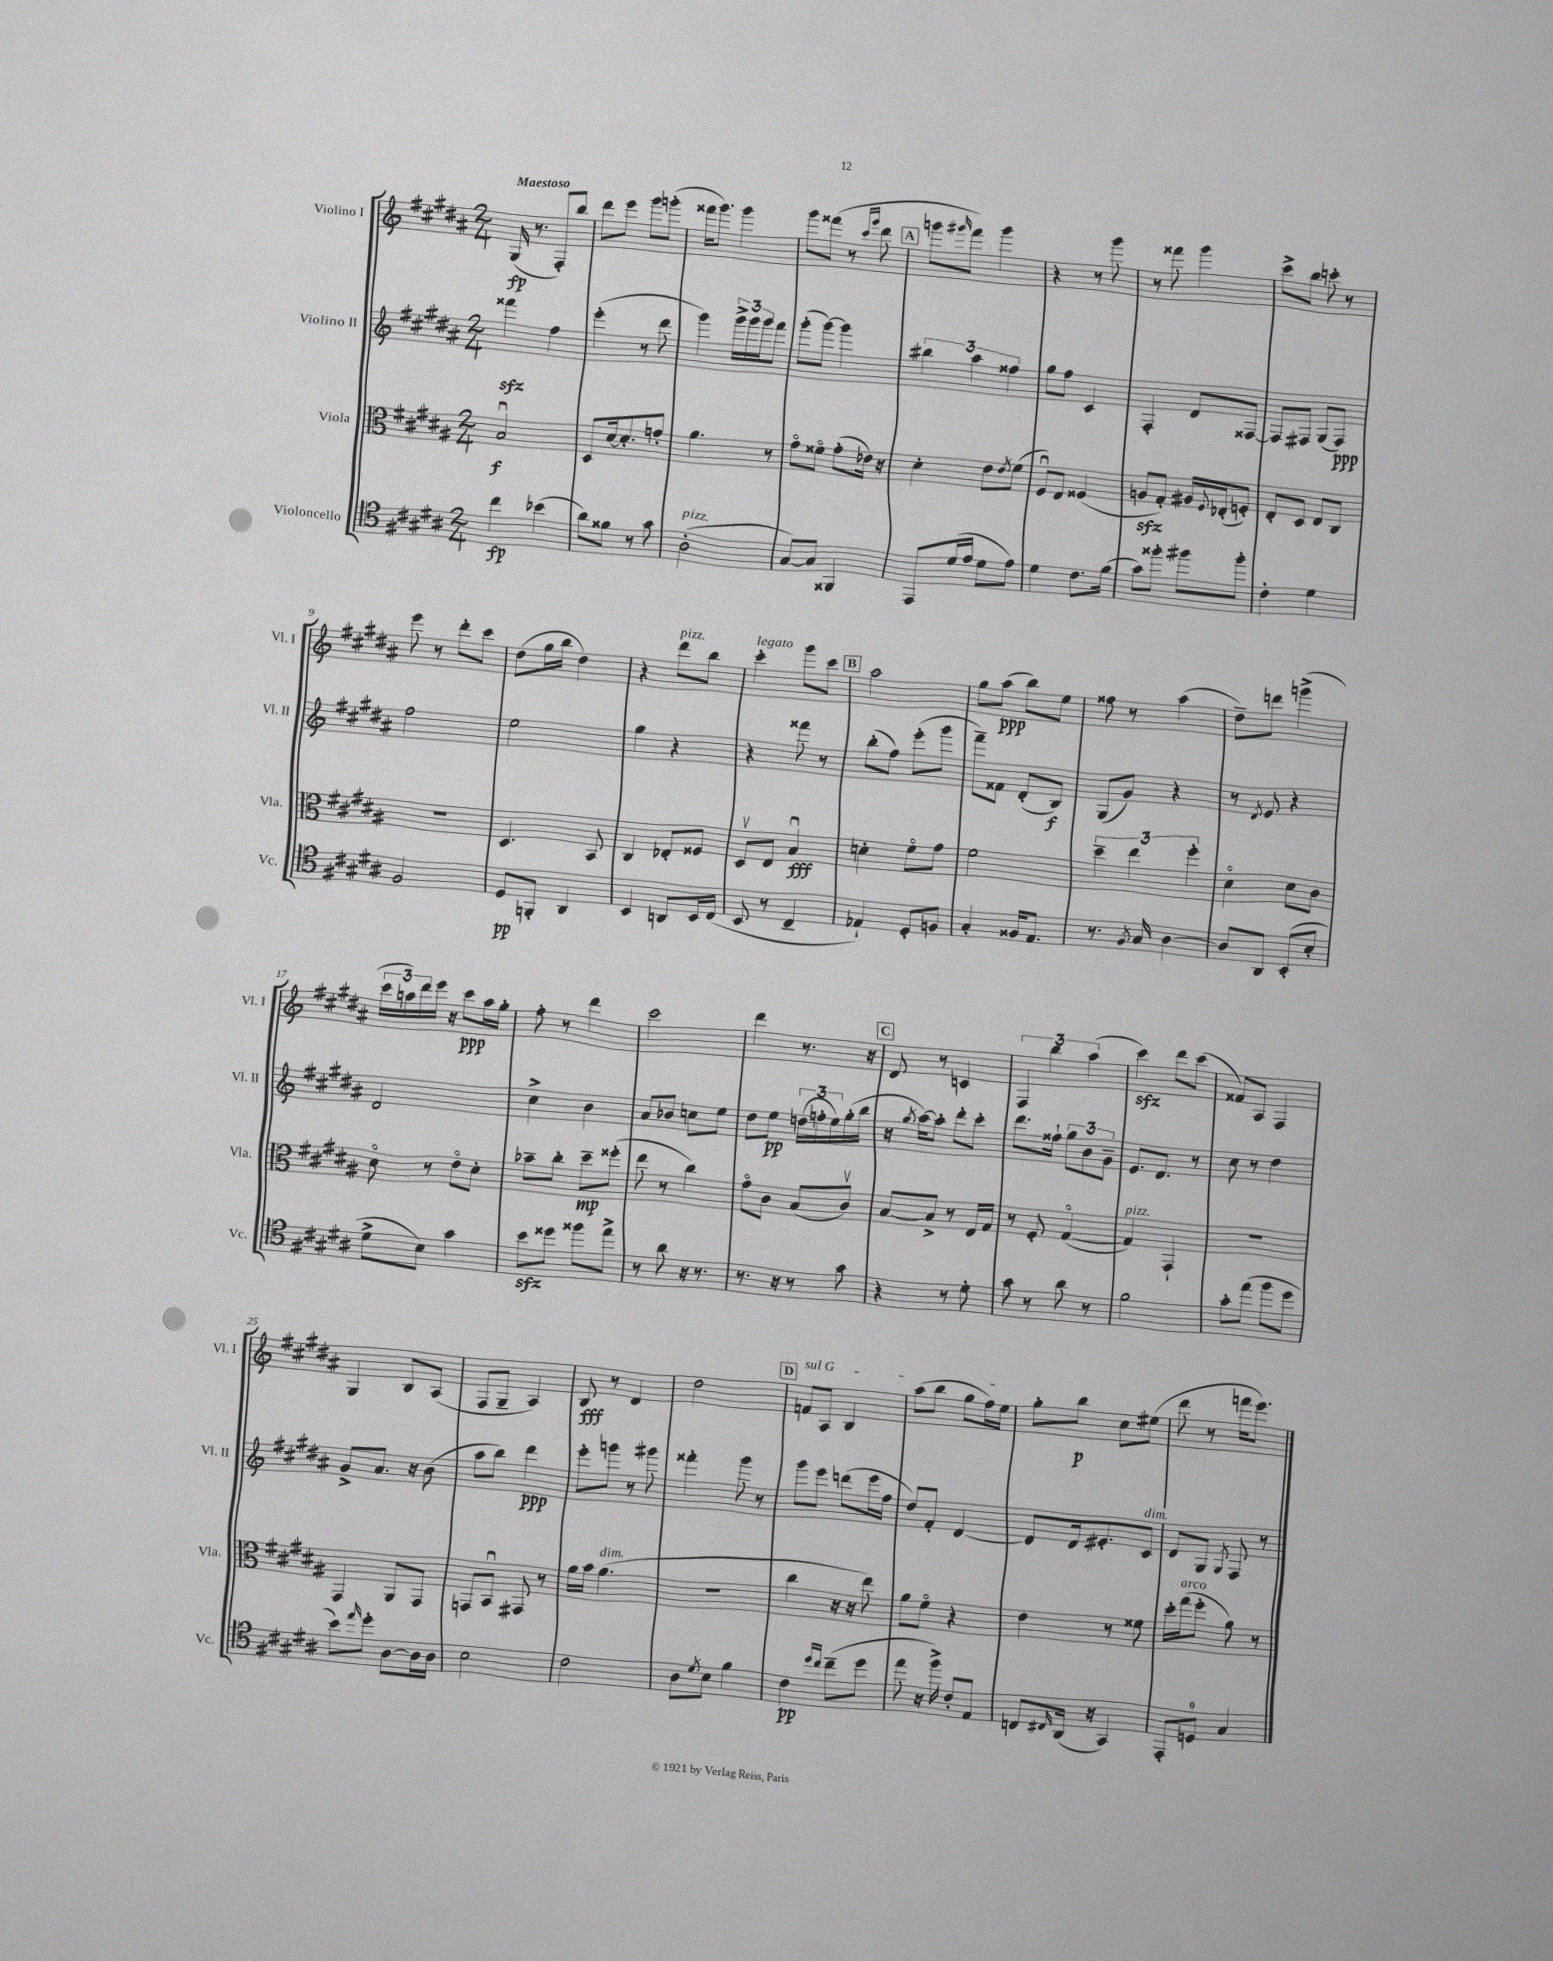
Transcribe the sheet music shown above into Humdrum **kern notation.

**kern	**dynam	**kern	**dynam	**kern	**dynam	**kern	**dynam
*part4	*part4	*part3	*part3	*part2	*part2	*part1	*part1
*staff4	*staff4	*staff3	*staff3	*staff2	*staff2	*staff1	*staff1
*I"Violoncello	*	*I"Viola	*	*I"Violino II	*	*I"Violino I	*
*I'Vc.	*	*I'Vla.	*	*I'Vl. II	*	*I'Vl. I	*
*clefC4	*	*clefC3	*	*clefG2	*	*clefG2	*
*k[f#c#g#d#a#]	*	*k[f#c#g#d#a#]	*	*k[f#c#g#d#a#]	*	*k[f#c#g#d#a#]	*
*M2/4	*	*M2/4	*	*M2/4	*	*M2/4	*
=1	=1	=1	=1	=1	=1	=1	=1
!	!	!	!	!	!	!LO:TX:a:B:t=Maestoso	!
4cc#\	fp	2Bu/	f	4fff##Xzz\	.	(16G#/	fp
.	.	.	.	.	.	8.r	.
(4b-X\	.	.	.	4ff#\	.	8F#'/L)	.
.	.	.	.	.	.	8bb/J	.
=2	=2	=2	=2	=2	=2	=2	=2
8a#\L)	.	8D#/L	.	(4eee'\	.	8ddd#\L	.
8f##X\J	.	[16d#/k	.	.	.	8eee\J	.
.	.	8.d#'/]	.	.	.	.	.
8r	.	.	.	8r	.	8ggg#\L	.
8g#\	.	8gn'/J	.	8ddd#\	.	(8gggn'\J	.
=3	=3	=3	=3	=3	=3	=3	=3
!LO:TX:a:i:t=pizz.	!	!	!	!	!	!	!
(2A#'\	.	4.a#\	.	4ggg#\)	.	16fff##X\KL	.
.	.	.	.	.	.	8.ggg#\J)	.
.	.	.	.	24ggg#^\LL	.	4ggg#\	.
.	.	.	.	24ggg#\	.	.	.
.	.	.	.	24ggg#\J	.	.	.
.	.	8r	.	8fff#\J	.	.	.
=4	=4	=4	=4	=4	=4	=4	=4
[8G#/L)	.	8g#\L	.	(8ggg#'\L	.	8ggg#\L	.
8G#/J]	.	8f##X\J	.	[8ggg#\J)	.	(8fff##X\J	.
4FF##X/	.	(8g#'\L	.	4ggg#\]	.	8r	.
.	.	.	.	.	.	16qqccc#/LL	.
.	.	.	.	.	.	16qqggg#/JJ	.
.	.	16e-X\Jk)	.	.	.	8ddd#\	.
.	.	16r	.	.	.	.	.
!!LO:REH:place=s1:t=A
=5	=5	=5	=5	=5	=5	=5	=5
8EE/L	.	4d#'\	.	6bb#X\	.	8gggn\L	.
.	.	.	.	.	.	16qqggg#X/	.
(16d#/L	.	.	.	.	.	8fff#\J)	.
.	.	.	.	6aa#\	.	.	.
16e/JJ	.	.	.	.	.	.	.
8d#\L	.	8e\L	.	.	.	4ggg#\	.
.	.	.	.	6ff##X\	.	.	.
.	.	8qe/	.	.	.	.	.
8e\J)	.	(8f#\J	.	.	.	.	.
=6	=6	=6	=6	=6	=6	=6	=6
4d#\	.	8F#u/L)	.	8gg#\L	.	4r	.
.	.	8E/J	.	8ff#\J	.	.	.
8.c#\L	.	(4F##X/	.	4c#/	.	8r	.
.	.	.	.	.	.	8ggg#\	.
(16f#\Jk	.	.	.	.	.	.	.
=7	=7	=7	=7	=7	=7	=7	=7
8g#\L)	.	8Anzz/L	.	4F#'/	.	8r	.
8ff##X'\J	.	8G#'/J)	.	.	.	8fff##X\	.
8ff#X\L	.	16A#X/LL	.	8d#/L	.	4ggg#\	.
.	.	8qqF#/	.	.	.	.	.
.	.	(16E-X'/J	.	.	.	.	.
8ff#'\J	.	8Fn'/J)	.	[8F##X/J	.	.	.
=8	=8	=8	=8	=8	=8	=8	=8
4c#'\	.	8E'/L	.	8F##/L]	.	8ccc#^\L	.
.	.	8D#/J	.	8F#X/J	.	8bb\J	.
4d#\	.	8E/L	.	(8G#/L	.	8cccn'\	.
.	.	8C#/J	.	8F#/J)	ppp	8r	.
!!LO:LB:g=z
=9	=9	=9	=9	=9	=9	=9	=9
2F#/	.	2r	.	2ff#\	.	8eee\	.
.	.	.	.	.	.	8r	.
.	.	.	.	.	.	8ddd#'\L	.
.	.	.	.	.	.	8ccc#\J	.
=10	=10	=10	=10	=10	=10	=10	=10
8D#/L	pp	4.D#/	.	2ee\	.	(8dd#\L	.
8FFn'/J	.	.	.	.	.	16gg#\L	.
.	.	.	.	.	.	16bb\JJ	.
4AA#/	.	.	.	.	.	4dd#\)	.
.	.	8BB/	.	.	.	.	.
=11	=11	=11	=11	=11	=11	=11	=11
4BB/	.	4C#/	.	4gg#\	.	4r	.
!	!	!	!	!	!	!LO:TX:a:i:t=pizz.	!
8AAn/L	.	8E-X'/L	.	4r	.	8ddd#\L	.
16BB/L	.	8F##X/J	.	.	.	8bb\J	.
(16C#/JJ	.	.	.	.	.	.	.
=12	=12	=12	=12	=12	=12	=12	=12
!	!	!	!	!	!	!LO:TX:a:i:t=legato	!
8BB/	.	8D#v/L	.	4r	.	4ccc#'\	.
8r	.	8E/J	.	.	.	.	.
4C#~/	.	4Bu/	fff	8fff##X\	.	8ggg#\L	.
.	.	.	.	8r	.	8ccc#\J	.
!!LO:REH:place=s1:t=B
=13	=13	=13	=13	=13	=13	=13	=13
4E-X`/)	.	4dn'\	.	(8bb'\L	.	2aa#\	.
.	.	.	.	8ff#\J)	.	.	.
8D#'/L	.	8f#\L	.	(8eee'\L	.	.	.
8Fn/J	.	8g#\J	.	8ggg#\J	.	.	.
=14	=14	=14	=14	=14	=14	=14	=14
4G#'/	.	2f#\	.	8fff#~\L)	.	8gg#\L	.
.	.	.	.	8f##X\J	.	(8aa#\J	ppp
16F##X/KL	.	.	.	(8d#'/L	.	8bb\L)	.
8.E/J	.	.	.	.	.	.	.
.	.	.	.	8B/J)	f	8ee\J	.
=15	=15	=15	=15	=15	=15	=15	=15
8.r	.	6dd#~\	.	(8G#/L	.	8ff##X\	.
.	.	.	.	8g#/J)	.	8r	.
.	.	6ee\	.	.	.	.	.
8qF#/	.	.	.	.	.	.	.
16G#/	.	.	.	.	.	.	.
[4A#\	.	.	.	4r	.	(4aa#\	.
.	.	6ff#'\	.	.	.	.	.
=16	=16	=16	=16	=16	=16	=16	=16
8A#/L]	.	4d#\	.	8r	.	8dd#~\L)	.
.	.	.	.	8qd#/	.	.	.
8AA#/J	.	.	.	8e/	.	8dddn\J	.
(8BB'/L	.	8d#\L	.	4r	.	(4gggn^\	.
8B'/J	.	8c#\J	.	.	.	.	.
!!LO:LB:g=z
=17	=17	=17	=17	=17	=17	=17	=17
8d#^\L	.	8d#\	.	2d#/	.	24ccc#\LL	.
.	.	.	.	.	.	24aan\)	.
.	.	.	.	.	.	24ddd#\	.
8B\J)	.	8r	.	.	.	16eee\JJ	.
.	.	.	.	.	.	16r	.
4g#\	.	8e\L	.	.	.	8ccc#\L	ppp
.	.	8d#'\J	.	.	.	16aa\L	.
.	.	.	.	.	.	16gg#'\JJ	.
=18	=18	=18	=18	=18	=18	=18	=18
8bzz\L	.	8b-X~\L	.	4cc#^\	.	8ff#'\	.
8dd##X\J	.	8cc#'\J	.	.	.	8r	.
8ff##X\L	.	8dd#~\L	mp	4b\	.	4ddd#\	.
8ee^\J	.	(8ff##X'\J	.	.	.	.	.
=19	=19	=19	=19	=19	=19	=19	=19
8r	.	8ee\	.	8a#/L	.	2ccc#\	.
8a#\	.	8r	.	8b-X/J	.	.	.
16r	.	4cc#\)	.	8ccn\L	.	.	.
8.r	.	.	.	.	.	.	.
.	.	.	.	8ee\J	.	.	.
=20	=20	=20	=20	=20	=20	=20	=20
8.r	.	8g#\L	.	8dd#\L	.	4ddd#\	.
.	.	8c#\J	.	8ee\J	pp	.	.
16r	.	.	.	.	.	.	.
8r	.	(8B/L	.	(24ddn\LL	.	8.r	.
.	.	.	.	24ffn'\	.	.	.
.	.	.	.	24ee\)	.	.	.
8g#\	.	8c#v/J)	.	(16gg#'\	.	.	.
.	.	.	.	16bb\JJ	.	16r	.
!!LO:REH:place=s1:t=C
=21	=21	=21	=21	=21	=21	=21	=21
4r	.	[8B/L	.	16r	.	8d#/	.
.	.	.	.	8qgg#/	.	.	.
.	.	.	.	[16aa#\KL)	.	.	.
.	.	8B^/J]	.	8aa#'\J]	.	8r	.
8r	.	8r	.	8ddd#'\L	.	4cn/	.
8d#'\	.	16E/LL	.	8ccc#'\J	.	.	.
.	.	16G#/JJ	.	.	.	.	.
=22	=22	=22	=22	=22	=22	=22	=22
8g#\	.	8r	.	8.ddd#\L	.	6F#/	.
8r	.	8F#'/	.	.	.	.	.
.	.	.	.	.	.	6bb\	.
.	.	.	.	16ff##X`\Jk	.	.	.
8a#\	.	([4G#/	.	12gg#\L	.	.	.
.	.	.	.	12b\	.	(6aa#\	.
8r	.	.	.	.	.	.	.
.	.	.	.	12g#~\J	.	.	.
=23	=23	=23	=23	=23	=23	=23	=23
!	!	!LO:TX:a:i:t=pizz.	!	!	!	!	!
2f#\	.	4G#/])	.	8.e/L	.	4ccc#zz\)	.
.	.	.	.	8.d#/J	.	.	.
.	.	4GG#`/	.	.	.	8ddd#\L	.
.	.	.	.	8r	.	(8ccc#\J	.
=24	=24	=24	=24	=24	=24	=24	=24
8g#'\L	.	2r	.	8cc#\	.	8f##X/L)	.
(8ee\J	.	.	.	8r	.	8A#/J	.
8ff#\L	.	.	.	4dd#\	.	4F#/	.
8dd#\J	.	.	.	.	.	.	.
!!LO:LB:g=z
=25	=25	=25	=25	=25	=25	=25	=25
8b\L)	.	4GG#/	.	8g#^/L	.	4G#/	.
16qqee/	.	.	.	.	.	.	.
8dd#'\J	.	.	.	8.a#/J	.	.	.
[8A#\L	.	8AA#/L	.	.	.	8B/L	.
.	.	.	.	16r	.	.	.
16A#\L]	.	8GG#/J	.	(8b\	.	(8A#/J	.
16A#\JJ	.	.	.	.	.	.	.
=26	=26	=26	=26	=26	=26	=26	=26
2B\	.	8GGn/L	.	8aa#\L	.	8F#/L	.
.	.	8BBu/J	.	8bb\J)	.	8G#~/J	.
.	.	8GG#X/	.	4ddd#\	ppp	4A#/)	.
.	.	8r	.	.	.	.	.
=27	=27	=27	=27	=27	=27	=27	=27
2c#\	.	16a#\LL	.	8eee'\L	.	8B/	fff
.	.	16b\JJ	.	.	.	.	.
!	!	!LO:TX:a:i:t=dim.	!	!	!	!	!
.	.	(4.a#\	.	8gggn\J	.	8r	.
.	.	.	.	8r	.	4d#/	.
.	.	.	.	8ggg#X\	.	.	.
=28	=28	=28	=28	=28	=28	=28	=28
8A#\L	.	2r	.	4fff##X'\	.	2dd#\	.
8qd#/	.	.	.	.	.	.	.
8B\J	.	.	.	.	.	.	.
4f#\	.	.	.	8ggg#\	.	.	.
.	.	.	.	8r	.	.	.
!!LO:REH:place=s1:t=D
=29	=29	=29	=29	=29	=29	=29	=29
!	!	!	!	!	!	!LO:TX:a:i:t=sul G	!
4c#\	pp	4cc#\	.	8ggg#\L	.	8fn/L	.
.	.	.	.	8eee\J	.	8A#/J	.
16qqdd#/LL	.	.	.	.	.	.	.
16qqcc#/JJ	.	.	.	.	.	.	.
(8cc#~\L	.	16r	.	(8dddn\L	.	4B/	.
.	.	16r	.	.	.	.	.
8dd#\J	.	8ee\)	.	16eee\L	.	.	.
.	.	.	.	16ff#\JJ	.	.	.
=30	=30	=30	=30	=30	=30	=30	=30
8ee\	.	8a#\L	.	8dd#/L)	.	(8aa#\L	.
16r	.	8f#\J	.	8f#'/J	.	8bb\J	.
16ff#^\)	.	.	.	.	.	.	.
8c#'/L	.	4r	.	[4d#/	.	8gg#\L	.
8E/J	.	.	.	.	.	16ff#\L)	.
.	.	.	.	.	.	16ee\JJ	.
=31	=31	=31	=31	=31	=31	=31	=31
8Cn/L	.	4e\	.	8d#/L]	.	8gg#'\L	.
16qqC#X/	.	.	.	.	.	.	.
(16AA#/Jk	.	.	.	16d#/k	.	8bb\J	p
16r	.	.	.	8.e#X'/	.	.	.
4GG#/)	.	8r	.	.	.	8cc#\L	.
!	!	!	!	!LO:TX:a:i:t=dim.	!	!	!
.	.	8f##X\	.	8c#/J	.	(8ee#X\J	.
=32	=32	=32	=32	=32	=32	=32	=32
8EE'/L	.	16dd#'\LL	.	8d#/L	.	8ddd#\	.
!	!	!LO:TX:a:i:t=arco	!	!	!	!	!
.	.	(16gg#\J	.	.	.	.	.
8Dn/J	.	8ff#'\J	.	8G#/J	.	8r	.
.	.	.	.	8qG#/	.	.	.
4G#/	.	8a#\)	.	8F#/	.	16fffn\KL	.
.	.	.	.	.	.	8.eee\J)	.
.	.	8r	.	8r	.	.	.
==	==	==	==	==	==	==	==
*-	*-	*-	*-	*-	*-	*-	*-
